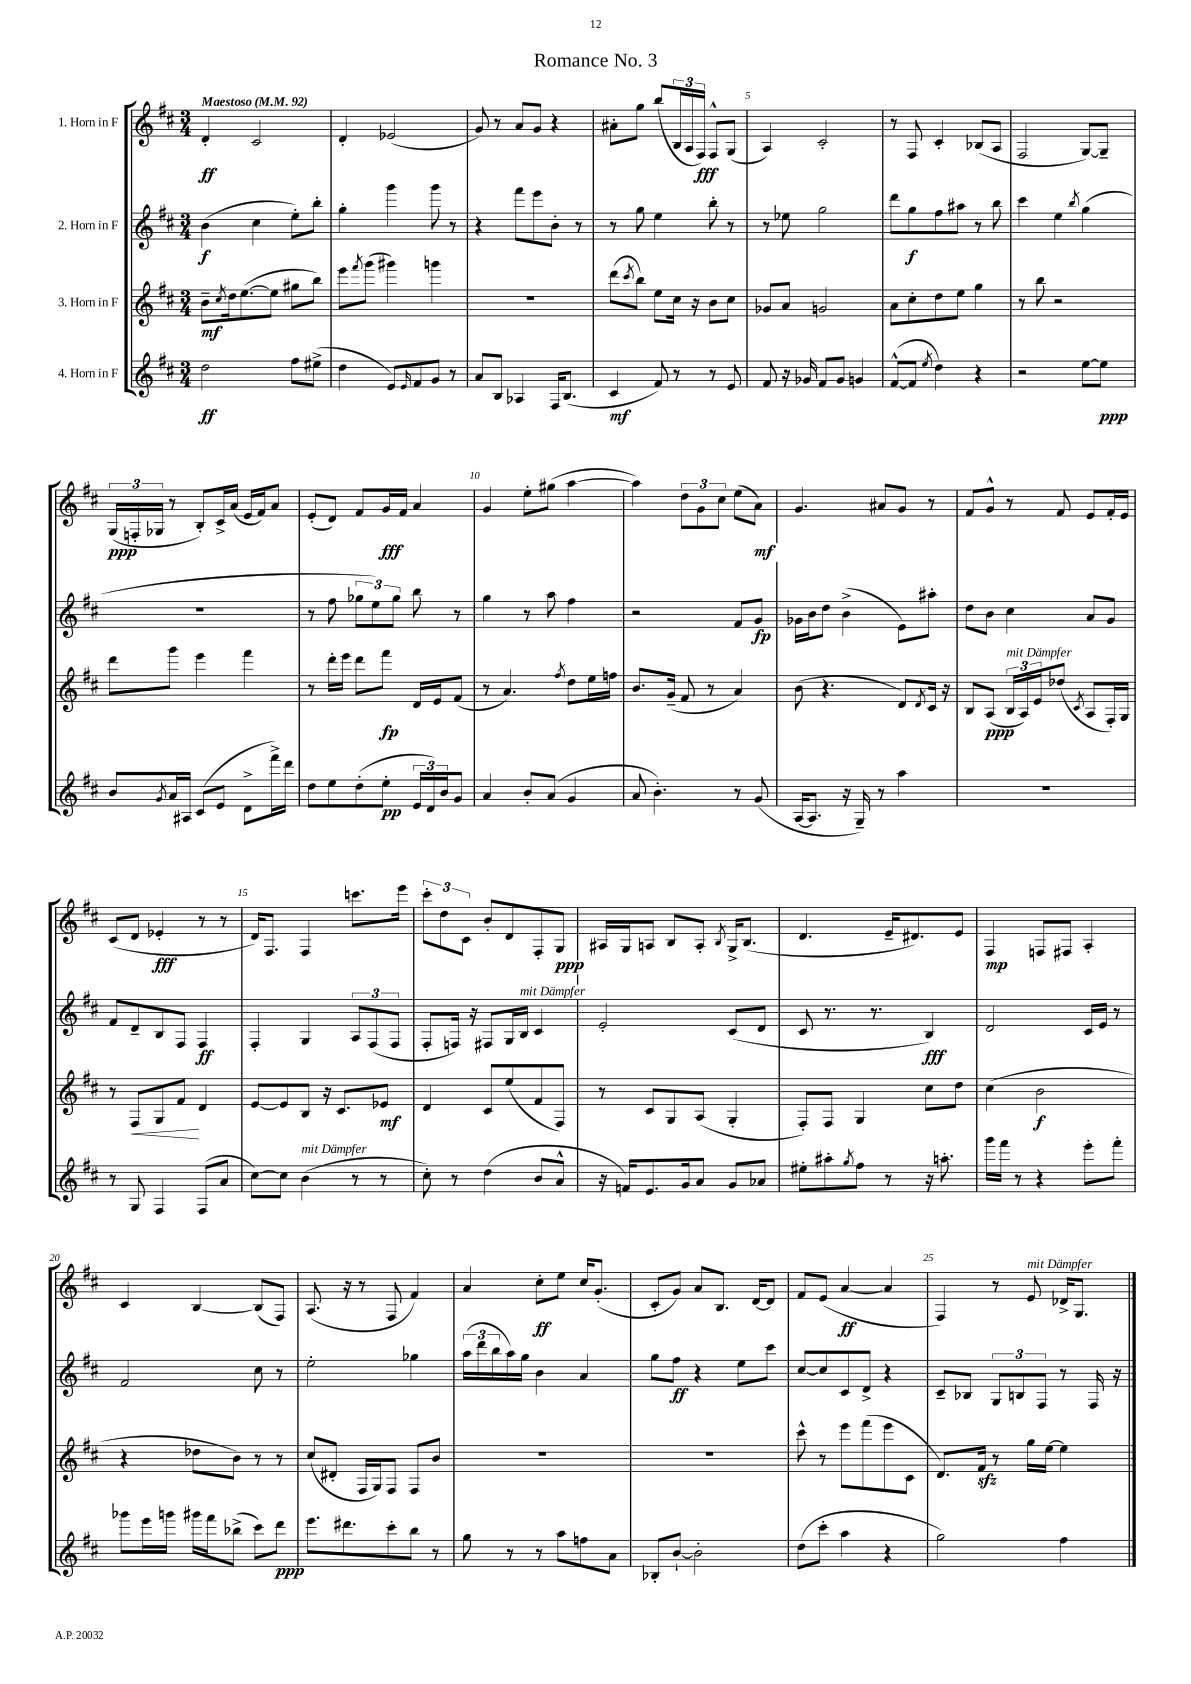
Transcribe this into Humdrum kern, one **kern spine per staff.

**kern	**kern	**kern	**kern
*staff4	*staff3	*staff2	*staff1
*clefG2	*clefG2	*clefG2	*clefG2
*k[f#c#]	*k[f#c#]	*k[f#c#]	*k[f#c#]
*M3/4	*M3/4	*M3/4	*M3/4
*MM92	*MM92	*MM92	*MM92
2dd	8b~	(4b	4d'
.	8qcc#	.	.
.	16dd	.	.
.	([8.ee	.	.
.	.	4cc#	2c#
.	8ee]	.	.
8ff#	8gg#	8ee')	.
(8ee#^	8bb)	8bb'	.
=	=	=	=
4dd	8eee	4gg'	4d'
.	8qfff#	.	.
.	(8ggg	.	.
8e)	4ggg#)	4ggg	(2e-
16qqe	.	.	.
8f#	.	.	.
8g	4ggg	8ggg	.
8r	.	8r	.
=	=	=	=
8a	2.r	4r	8g)
8B	.	.	8r
4A-	.	8fff#	8a
.	.	8eee	8g
16F#	.	8b'	4r
(8.B	.	.	.
.	.	8r	.
=	=	=	=
4c#	(8ddd	8r	8a#'
.	8qccc#	.	.
.	8bb)	8gg	8gg
8f#)	8ee	4ee	(8bb
8r	16cc#	.	24B
.	.	.	24A
.	16r	.	.
.	.	.	24F#)
8r	8b	8bb'	8F#^^
8e	8cc#	8r	(8G
=	=	=	=
8f#	8g-	8r	4A)
16r	8a	8ee-	.
16g-	.	.	.
8f#	2g	2gg	2c#'
8g-	.	.	.
4g	.	.	.
=	=	=	=
([8f#^^	8a	8ddd	8r
8f#]	8cc#'	8gg	8F#
8qee	.	.	.
4dd)	8dd	8ff#	4c#'
.	8ee	8aa#	.
4r	4gg	8r	(8B-
.	.	8bb	8A
=	=	=	=
2r	8r	4ccc#	2F#
.	8bb	.	.
.	2r	4ee	.
.	.	8qbb	.
[8ee	.	(4gg	[8G)
8ee]	.	.	8G~]
=	=	=	=
8b	8ddd	2.r	(24G
.	.	.	24F'
.	.	.	24G-
8qg	.	.	.
16a	8ggg	.	8r
16A#	.	.	.
(8c#	4eee	.	8B')
8e	.	.	16c#^
.	.	.	(16a
8d^	4fff#	.	16e
.	.	.	16f#)
16fff#^)	.	.	8a
16ddd	.	.	.
=	=	=	=
8dd	8r	8r	(8e'
8ee	16ddd'	8ff#	8d)
.	16eee	.	.
(8dd'	8ddd	12gg-	8f#
.	.	12ee)	.
8ee'	8fff#	.	16g
.	.	12gg-	.
.	.	.	16f#
24e	16d	8bb	4a
24d)	.	.	.
.	16e	.	.
24b	.	.	.
8g	(8f#	8r	.
=	=	=	=
4a	8r	4gg	4g
.	4.a)	.	.
8b'	.	8r	8ee'
(8a	.	8aa	(8gg#
.	8qff#	.	.
4g	8dd	4ff#	[4aa
.	16ee	.	.
.	16ff	.	.
=	=	=	=
8a	8.b	2r	4aa])
4.b')	.	.	.
.	(16g~	.	.
.	8f#	.	12dd
.	.	.	12g
.	8r	.	.
.	.	.	12cc#
8r	4a)	8f#	(8ee
(8g	.	8g	8a)
=	=	=	=
[16A	(8b	16g-	4.g
8.A]	.	16b	.
.	4.r	8dd	.
16r	.	(4b^	.
16G~)	.	.	.
8r	.	.	8a#
4aa	8d)	8e)	8g
.	8qd	.	.
.	16c#	8aa#'	8r
.	16r	.	.
=	=	=	=
2.r	8B	8dd	8f#
.	(8A	8b	8g^^
.	24B	4cc#	8r
.	24A)	.	.
.	24e	.	.
.	(8dd-	.	8f#
.	8qc#	.	.
.	8A	8a	8e
.	16F#')	8g	16f#'
.	16G	.	16e
=	=	=	=
8r	8r	8f#	(8c#
8G	8F#	8d~	8d
4F#	8G	8B	4e-'
.	8f#	8F#	.
(8F#	4d	4F#	8r
8a	.	.	8r
=	=	=	=
[8cc#)	[8e	4F#'	16d)
.	.	.	8.F#
8cc#]	8e]	.	.
(4b	8B	4G	4F#
.	16r	.	.
.	8.c#	.	.
8r	.	12A	8.ccc
.	.	(12F#	.
8r	8e-	.	.
.	.	12F#	.
.	.	.	16eee
=	=	=	=
8cc#')	4d	8F#'	12ccc#'
.	.	.	12dd
8r	.	16F)	.
.	.	.	12c#
.	.	16r	.
(4dd	8c#	8F#	8b'
.	(8ee	16G	8d
.	.	16B	.
8b	8f#	4c#	8F#'
8a^^	8F#)	.	8G
=	=	=	=
16r	8r	2e'	16A#
16f)	.	.	16G
8.e	8c#	.	8A
.	8G	.	8B
16g	.	.	.
8a	(8A	.	8A'
.	.	.	8qB
8g	4G'	(8c#	16G^
.	.	.	(8.B
8a-	.	8d	.
=	=	=	=
8ee#'	8F#')	8c#	4.d
8aa#'	8F#	8.r	.
8qgg	.	.	.
8ff#	4G	.	.
.	.	8.r	.
8r	.	.	16e~
.	.	.	8.d#)
16r	8cc#	4B)	.
8.aa'	.	.	.
.	8dd	.	8e
=	=	=	=
16ggg	(4cc#	2d	4F#
16fff#	.	.	.
8r	.	.	.
4r	2b	.	8F
.	.	.	8F#
8eee'	.	16c#	4A'
.	.	16e	.
8fff#'	.	8r	.
=	=	=	=
8ggg-	4r	2f#	4c#
16eee	.	.	.
16ggg	.	.	.
16ggg#	8dd-	.	[4B
16fff#	.	.	.
(8bb-^	8b)	.	.
8ccc#)	8r	8cc#	(8B]
8ddd	8r	8r	8F#)
=	=	=	=
8.eee	(8cc#	2ee'	(8.A
.	8d#'	.	.
8.ddd#	.	.	16r
.	16F#	.	8r
.	16G)	.	.
8ccc#'	8F#	.	8F#
8bb	8F#	4gg-	4f#)
8r	8b	.	.
=	=	=	=
8gg	2.r	(24aa	4a
.	.	24ddd	.
.	.	24bb	.
8r	.	16aa)	.
.	.	16gg	.
8r	.	4b	8cc#'
8aa	.	.	8ee
8ff	.	4a	16cc#
.	.	.	(8.g'
8a	.	.	.
=	=	=	=
8B-'	2.r	8gg	8c#'
[8b`	.	8ff#	8g)
2b']	.	4r	8a
.	.	.	8.B
.	.	8ee	.
.	.	.	[16d
.	.	8ccc#	8d]
=	=	=	=
(8dd	8ccc#^^	[8cc#	8f#
8ccc#'	8r	8cc#]	(8e
4aa	8eee	8c#	[4a
.	(8fff#	8d^	.
4r	8eee	4r	4a]
.	8c#	.	.
=	=	=	=
2gg)	8.d)	8c#~	4F#)
.	.	8B-	.
.	16f#	.	.
.	8r	12G	8r
.	.	12B	.
.	16gg	.	8e
.	.	12F#	.
.	[16ee	.	.
4ff#	4ee]	8r	16d-^
.	.	.	8.G
.	.	16F#	.
.	.	16r	.
==	==	==	==
*-	*-	*-	*-
